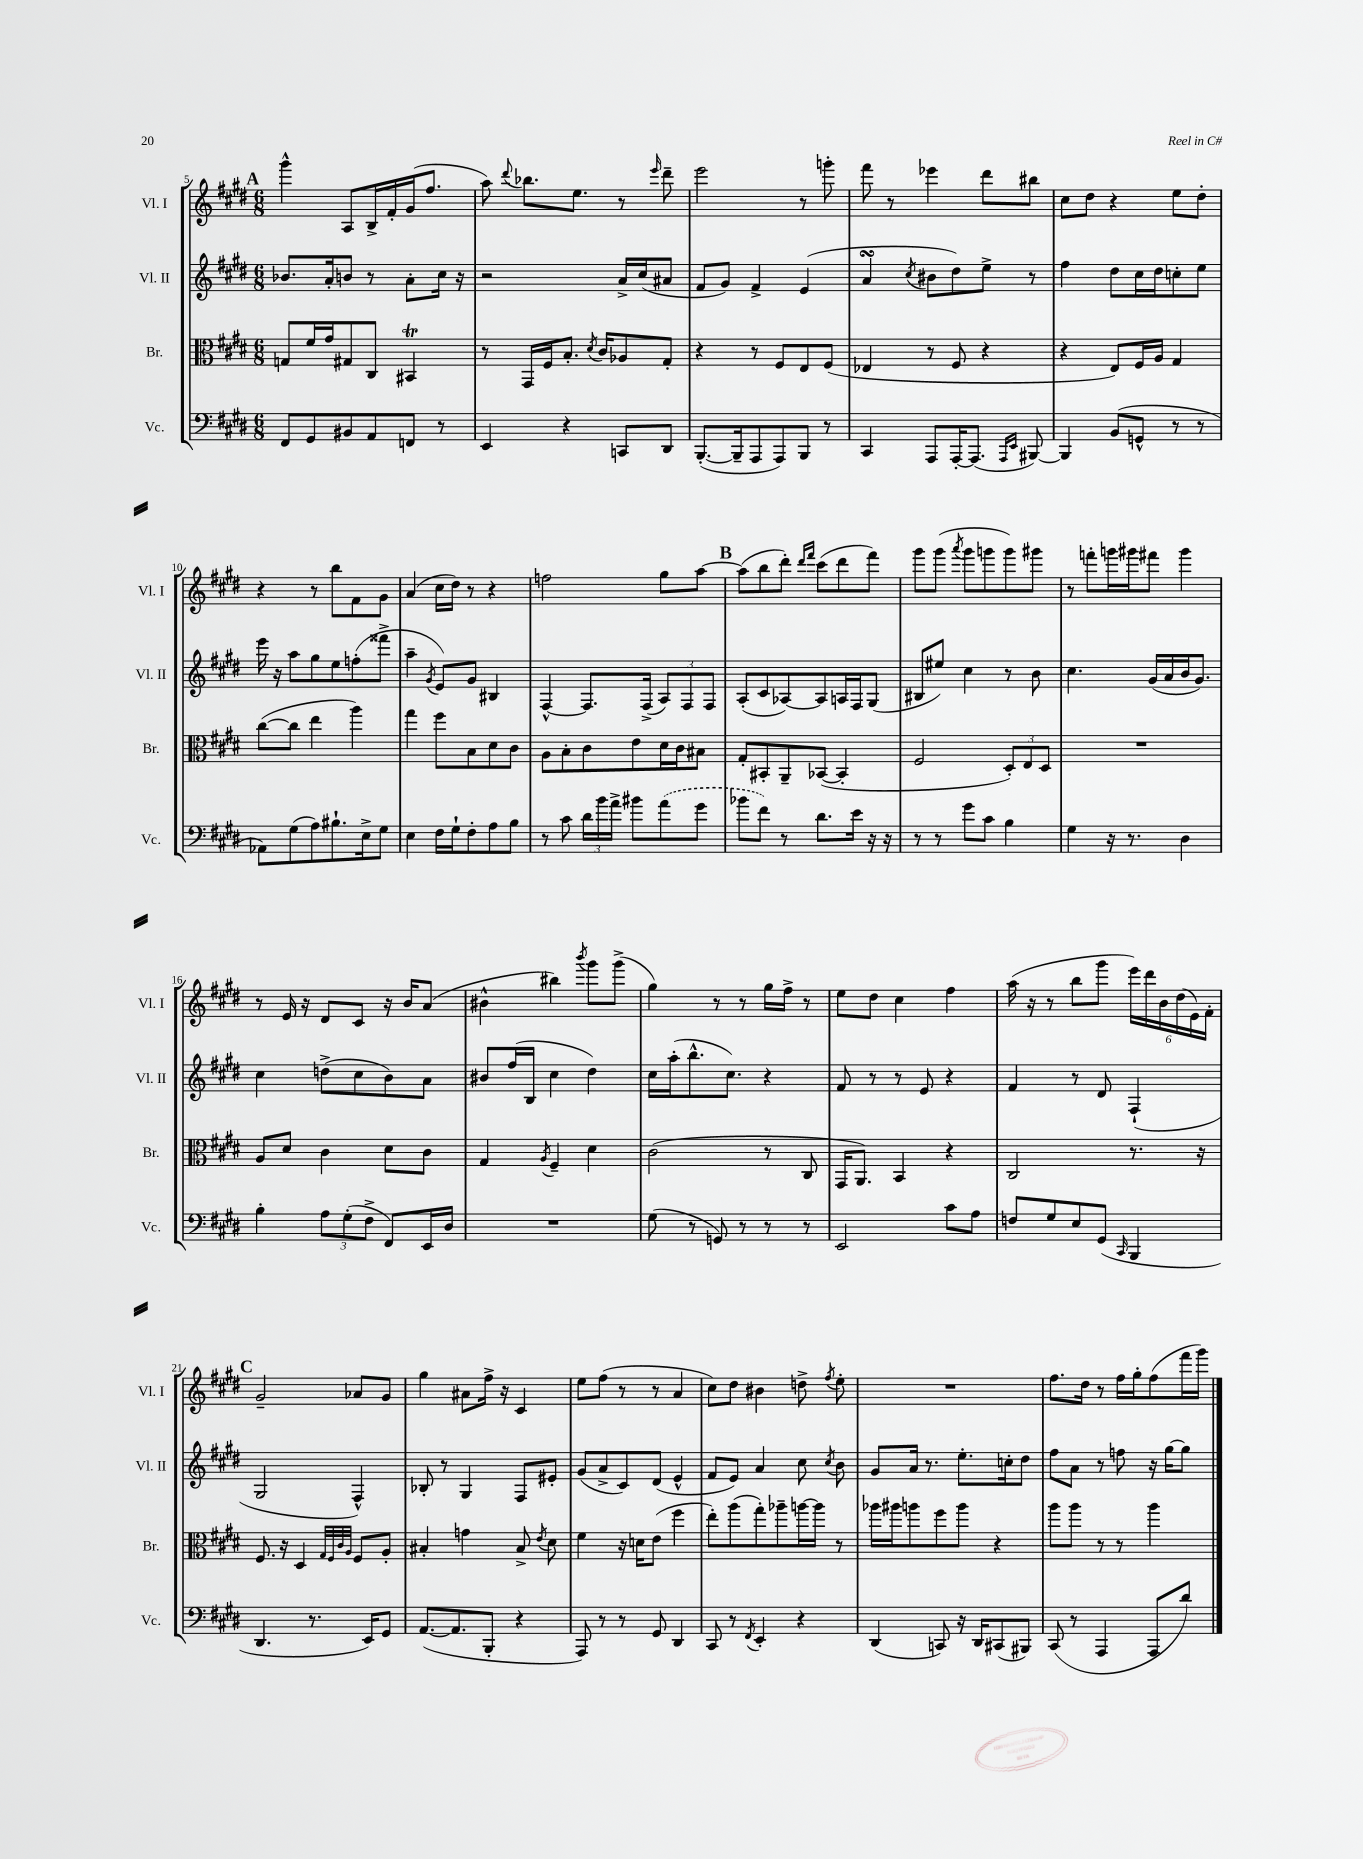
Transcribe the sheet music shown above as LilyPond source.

<<
\new StaffGroup <<
\new Staff = "s0" \with { instrumentName = "Vl. I" shortInstrumentName = "Vl. I" } {
    \clef treble \key e \major \numericTimeSignature \time 6/8
    \autoBeamOff \mark \markup { \bold "A" } gis'''4-^ a8[ b16-> fis'16-. gis'16( fis''8.] |
    a''8) \appoggiatura { dis'''8 } bes''8.[ e''8.] r8 \grace { e'''16 } dis'''8-- |
    e'''2 r8 g'''8-. |
    fis'''8 r8 ees'''4 dis'''8[ bis''8] |
    cis''8[ dis''8] r4 e''8[ dis''8]-. |
    r4 r8 b''8[ fis'8 gis'8] |
    a'4( cis''16[ dis''16]) r8 r4 |
    f''2 gis''8[ a''8]~ |
    \mark \markup { \bold "B" } a''8[( b''8 dis'''8]-.) \grace { dis'''16[ fis'''16] } cis'''8[( dis'''8 fis'''8]) |
    gis'''8[ gis'''8]( \acciaccatura { a'''8 } gis'''8[ g'''8 g'''8) gis'''8] |
    r8 f'''8[-. g'''16 gis'''16 fis'''8] gis'''4 |
    r8 e'16 r16 dis'8[ cis'8] r16 b'16[ a'8]( |
    bis'4-^ bis''4) \acciaccatura { b'''8 } gis'''8[ gis'''8]->( |
    gis''4) r8 r8 gis''16[ fis''16]-> r8 |
    e''8[ dis''8] cis''4 fis''4 |
    a''16( r16 r8 b''8[ gis'''8] \tuplet 6/4 { e'''16[) dis'''16 b'16 dis''16( e'16) fis'16]-. } |
    \mark \markup { \bold "C" } gis'2-- aes'8[ gis'8] |
    gis''4 ais'8[ fis''16]-> r16 cis'4 |
    e''8[ fis''8]( r8 r8 a'4 |
    cis''8[) dis''8] bis'4 d''8-> \acciaccatura { fis''8 } e''8-. |
    R2. |
    fis''8.[ dis''16] r8 fis''16[ gis''16-. fis''8( fis'''16 gis'''16]) \bar "|." |
}
\new Staff = "s1" \with { instrumentName = "Vl. II" shortInstrumentName = "Vl. II" } {
    \clef treble \key e \major \numericTimeSignature \time 6/8
    \autoBeamOff \mark \markup { \bold "A" } bes'8.[ a'16-. b'8] r8 a'8[-. cis''16] r16 |
    r2 a'16[-> cis''16( ais'8] |
    fis'8[ gis'8]) fis'4-> e'4( |
    a'4\turn \acciaccatura { cis''8 } bis'8[ dis''8) e''8]-> r8 |
    fis''4 dis''8[ cis''16 dis''16 c''8-. e''8] |
    e'''16 r16 a''8[ gis''8 e''8 f''8-.( fisis'''8]-> |
    a''4-- \acciaccatura { gis'8 } e'8[) gis'8] bis4 |
    fis4~-^ fis8.[ fis16]->( \tuplet 3/2 { a8[) fis8 fis8] } |
    \mark \markup { \bold "B" } a8[-.( cis'8 aes8~) aes8 a16 fis16 gis8]( |
    bis8[ eis''8]) cis''4 r8 b'8 |
    cis''4. gis'16[( a'16 b'16 gis'8.]) |
    cis''4 d''8[->( cis''8 b'8) a'8] |
    bis'8[ fis''16( b16] cis''4 dis''4) |
    cis''16[ a''16-.( b''8.-^ cis''8.]) r4 |
    fis'8 r8 r8 e'8 r4 |
    fis'4 r8 dis'8 fis4-!( |
    \mark \markup { \bold "C" } gis2 fis4-^) |
    bes8-. r8 gis4 fis8[ eis'8]-. |
    gis'8[( a'8-> cis'8) dis'8]( e'4-^ |
    fis'8[ e'8]) a'4 cis''8 \acciaccatura { cis''8 } b'8 |
    gis'8[ a'16] r8. e''8.[-. c''16-. dis''8] |
    fis''8[ a'8] r8 f''8 r16 gis''16[~ gis''8] \bar "|." |
}
\new Staff = "s2" \with { instrumentName = "Br." shortInstrumentName = "Br." } {
    \clef alto \key e \major \numericTimeSignature \time 6/8
    \autoBeamOff \mark \markup { \bold "A" } g8[ fis'16 gis'16 gis8 cis8] bis,4\trill |
    r8 gis,16[ fis16 b8.]-. \acciaccatura { dis'8 } cis'16[ aes8 gis8]-. |
    r4 r8 fis8[ e8 fis8]( |
    ees4 r8 fis8 r4 |
    r4 e8[) fis16 a16] gis4 |
    cis''8[~( cis''8] e''4 a''4) |
    gis''4 fis''8[ b8 dis'8 cis'8] |
    a8[ b8-. cis'8 e'8 dis'16 cis'16 bis8] |
    \mark \markup { \bold "B" } gis8[-. bis,8-. a,8-- bes,8]~( bes,4-. |
    fis2 \tuplet 3/2 { dis8[-.) e8 dis8] } |
    R2. |
    a8[ dis'8] cis'4 dis'8[ cis'8] |
    gis4 \acciaccatura { a8 } fis4-- dis'4 |
    cis'2( r8 cis8 |
    gis,16[ a,8.]) b,4 r4 |
    cis2 r8. r16 |
    \mark \markup { \bold "C" } fis8. r16 dis4 \grace { gis32[ fis32 cis'32 a32] } fis8[ a8]-. |
    bis4-. g'4 bis8-> \acciaccatura { e'8 } dis'8 |
    fis'4 r16 d'16[ e'8]( fis''4 |
    e''8[-.) a''8( gis''8-.) aes''8-- a''16~ a''16] r8 |
    aes''16[ ais''16 a''8 fis''8 a''8] r4 |
    a''8[ a''8] r8 r8 a''4 \bar "|." |
}
\new Staff = "s3" \with { instrumentName = "Vc." shortInstrumentName = "Vc." } {
    \clef bass \key e \major \numericTimeSignature \time 6/8
    \autoBeamOff \mark \markup { \bold "A" } fis,8[ gis,8 bis,8 a,8 f,8] r8 |
    e,4 r4 c,8[ dis,8] |
    b,,8.[~-.( b,,16-- a,,8 a,,8) b,,8] r8 |
    cis,4 a,,8[ a,,16~-. a,,8.]( \grace { a,,16[ e,16] } bis,,8~) |
    bis,,4 b,8[( g,8]-^ r8 r8 |
    aes,8[) gis8( a8) bis8.-! e16-> gis8] |
    e4 fis16[ gis16-! fis8-. a8 b8] |
    r8 cis'8 \tuplet 3/2 { dis'16[ b'16 a'16]-> } bis'8[ \once \slurDashed a'8( gis'8] |
    \mark \markup { \bold "B" } bes'8[ fis'8]) r8 dis'8.[ e'16] r16 r16 |
    r8 r8 gis'8[ cis'8] b4 |
    gis4 r16 r8. dis4 |
    b4-. \tuplet 3/2 { a8[ gis8-.( fis8]-> } fis,8[) e,16 dis16] |
    R2. |
    gis8( r8 g,8) r8 r8 r8 |
    e,2 cis'8[ a8] |
    f8[ gis8 e8 gis,8]( \grace { cis,16 } b,,4 |
    \mark \markup { \bold "C" } dis,4. r8. e,16[) gis,8] |
    a,8.[~( a,8. b,,8]-. r4 |
    a,,8) r8 r8 gis,8 dis,4 |
    cis,8 r8 \acciaccatura { fis,8 } e,4-. r4 |
    dis,4( c,8) r16 dis,16[ cis,8( bis,,8]) |
    cis,8( r8 a,,4 a,,8[ dis'8]) \bar "|." |
}
>>
>>
\layout { \context { \Score currentBarNumber = #5 } }
